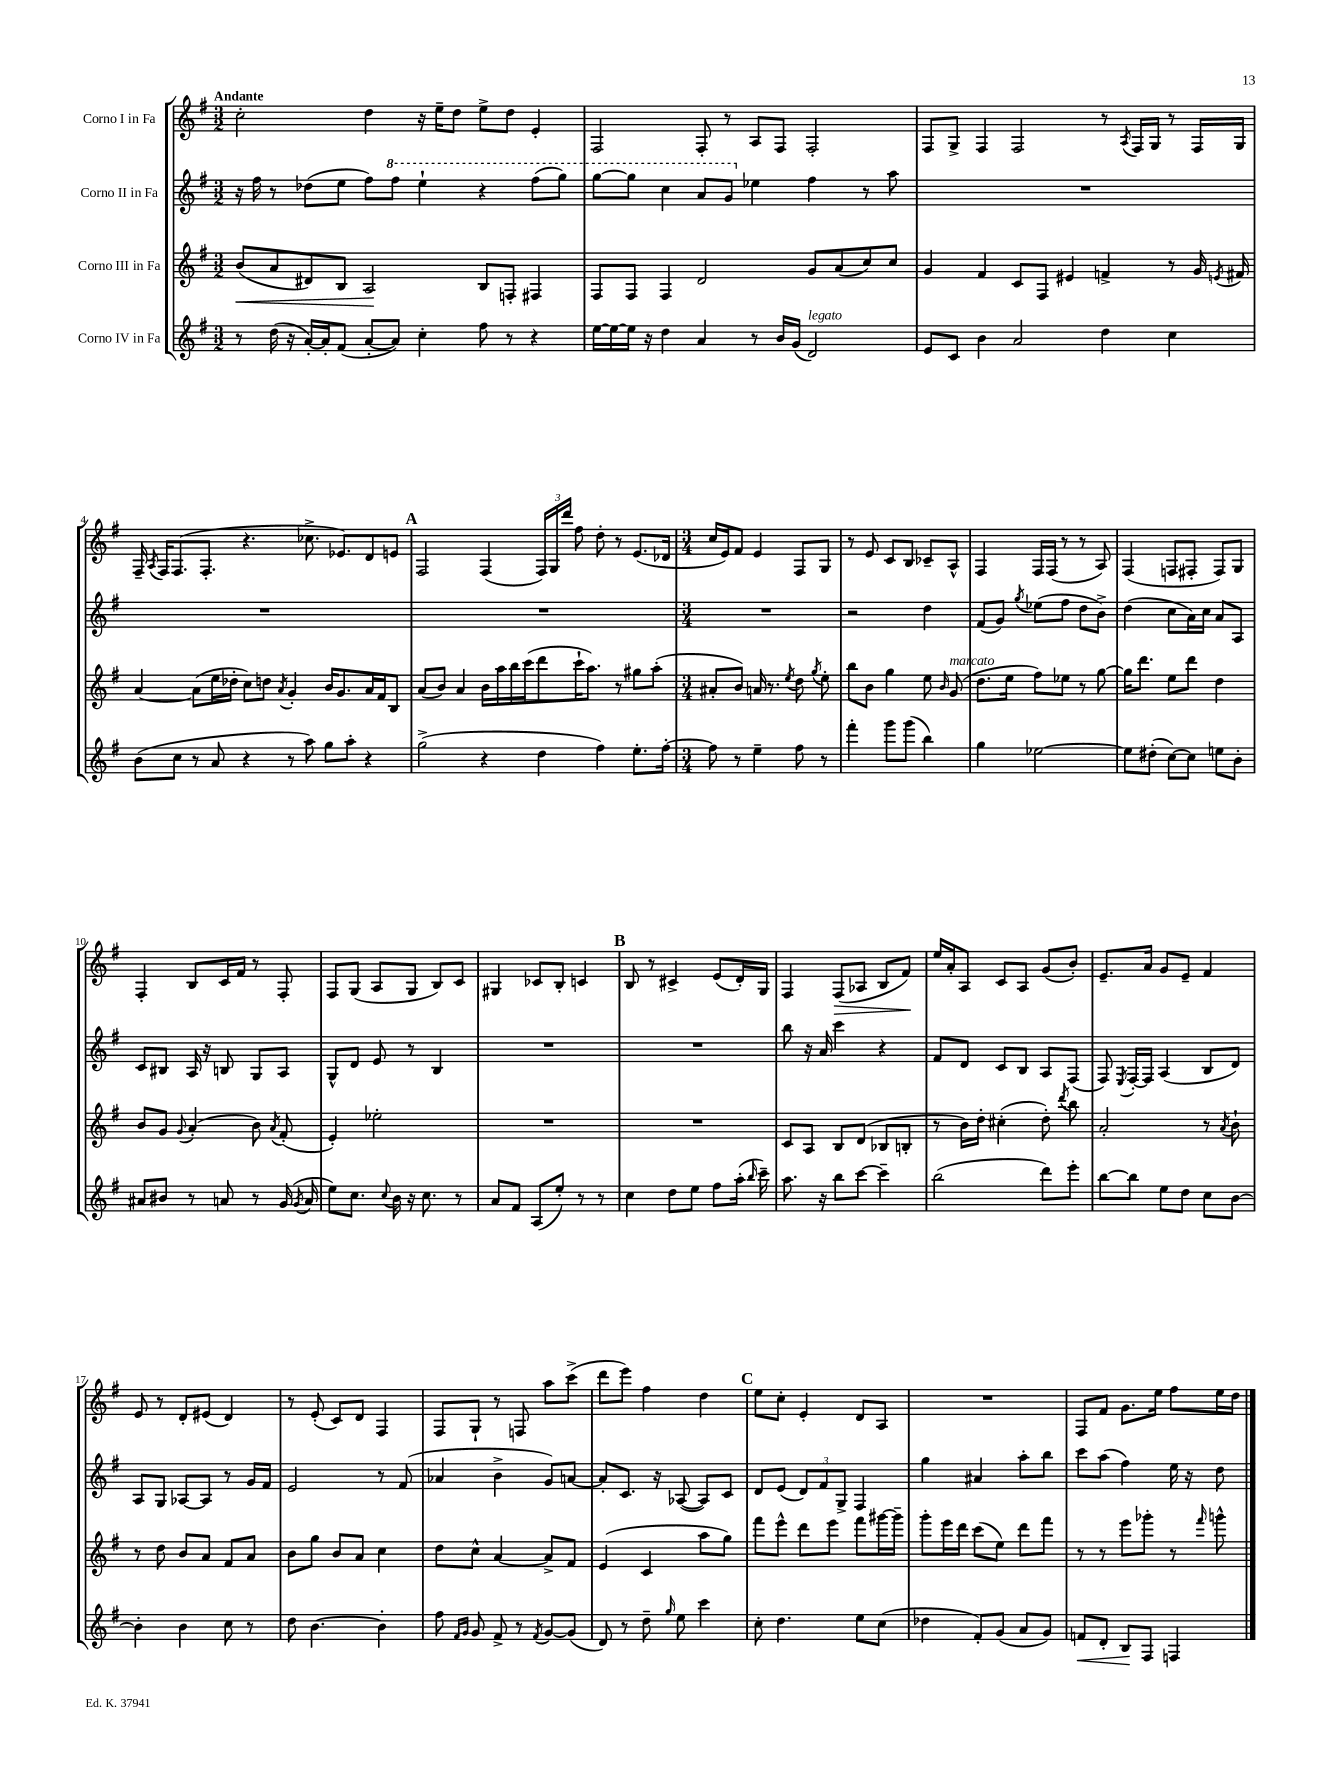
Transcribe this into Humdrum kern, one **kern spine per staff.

**kern	**dynam	**kern	**dynam	**kern	**kern	**dynam
*part4	*part4	*part3	*part3	*part2	*part1	*part1
*staff4	*staff4	*staff3	*staff3	*staff2	*staff1	*staff1
*I"Corno IV in Fa	*	*I"Corno III in Fa	*	*I"Corno II in Fa	*I"Corno I in Fa	*
*clefG2	*	*clefG2	*	*clefG2	*clefG2	*
*k[f#]	*	*k[f#]	*	*k[f#]	*k[f#]	*
*M3/2	*	*M3/2	*	*M3/2	*M3/2	*
=1	=1	=1	=1	=1	=1	=1
!	!	!	!	!	!LO:TX:a:B:t=Andante	!
!	!	!	!LO:HP:b	!	!	!
8r	.	(8b/L	<	16r	2cc'\	.
.	.	.	.	16ff#\	.	.
(16dd\	.	8a/	.	8r	.	.
16r	.	.	.	.	.	.
[16a'/LL)	.	8d#X/)	.	(8dd-X\L	.	.
16a'/J]	.	.	.	.	.	.
(8f#/J	.	8B/J	.	8ee\J	.	.
[8a'/L	.	2A/	.	8ff#\L)	4dd\	.
*	*	*	*	*8va	*	*
8a/J])	.	.	.	8fff#\J	.	.
4cc'\	.	.	.	4eee`\	16r	.
.	.	.	.	.	16ee~\KL	.
.	.	.	.	.	8dd\J	.
8ff#\	.	8B/L	[	4r	8ee^\L	.
8r	.	8Fn'/J	.	.	8dd\J	.
4r	.	4F#X/	.	(8fff#\L	4e'/	.
.	.	.	.	8ggg\J)	.	.
=2	=2	=2	=2	=2	=2	=2
[16ee\LL	.	8F#/L	.	[8ggg\L	2F#/	.
16ee\_	.	.	.	.	.	.
16ee\JJ]	.	8F#/J	.	8ggg\J]	.	.
16r	.	.	.	.	.	.
4dd\	.	4F#/	.	4ccc\	.	.
4a/	.	2d/	.	8aa/L	8F#'/	.
.	.	.	.	8gg/J	8r	.
*	*	*	*	*X8va	*	*
8r	.	.	.	4ee-X\	8A/L	.
16b/LL	.	.	.	.	8F#/J	.
(16g/JJ	.	.	.	.	.	.
!LO:TX:a:i:t=legato	!	!	!	!	!	!
2d/)	.	8g/L	.	4ff#\	2F#'/	.
.	.	(8a/	.	.	.	.
.	.	8cc/)	.	8r	.	.
.	.	8cc/J	.	8aa\	.	.
=3	=3	=3	=3	=3	=3	=3
8e/L	.	4g/	.	1.r	8F#/L	.
8c/J	.	.	.	.	8G^/J	.
4b\	.	4f#/	.	.	4F#/	.
2a/	.	8c/L	.	.	2F#/	.
.	.	8F#/J	.	.	.	.
.	.	4e#X/	.	.	.	.
4dd\	.	4fn^/	.	.	8r	.
.	.	.	.	.	8qA/	.
.	.	.	.	.	16F#/LL	.
.	.	.	.	.	16G/JJ	.
4cc\	.	8r	.	.	8r	.
.	.	16g/	.	.	16F#/LL	.
.	.	8qen/	.	.	.	.
.	.	16f#X/	.	.	16G/JJ	.
!!LO:LB:g=z
=4	=4	=4	=4	=4	=4	=4
(8b\L	.	[4a/	.	1.r	16F#~/	.
.	.	.	.	.	8qA/	.
.	.	.	.	.	16F#/KL	.
8cc\J	.	.	.	.	(8.F#/	.
8r	.	(8a\L]	.	.	.	.
.	.	.	.	.	8.F#'/J	.
8a/	.	16ee\L	.	.	.	.
.	.	16dd-X'\JJ	.	.	.	.
4r	.	8cc\L)	.	.	4.r	.
.	.	8ddn\J	.	.	.	.
.	.	8qa/	.	.	.	.
8r	.	4g'/	.	.	.	.
8aa\)	.	.	.	.	8.cc-X^\	.
8gg\L	.	16b/KL	.	.	.	.
.	.	8.g/	.	.	8.e-X/L)	.
8aa'\J	.	.	.	.	.	.
4r	.	16a/L	.	.	8d/	.
.	.	16f#/J	.	.	.	.
.	.	8B/J	.	.	8en/J	.
!!LO:REH:place=s1:t=A
=5	=5	=5	=5	=5	=5	=5
(2gg^\	.	(8a/L	.	1.r	2F#/	.
.	.	8b/J)	.	.	.	.
.	.	4a/	.	.	.	.
4r	.	16b\LL	.	.	(4F#/	.
.	.	16aa\	.	.	.	.
.	.	16bb\	.	.	.	.
.	.	(16ccc\J	.	.	.	.
4dd\	.	8ddd\	.	.	24F#/LL)	.
.	.	.	.	.	24G/	.
.	.	.	.	.	24ddd/JJ	.
.	.	16ccc`\K	.	.	8ff#\	.
.	.	8.aa\J)	.	.	.	.
4ff#\)	.	.	.	.	8dd'\	.
.	.	8r	.	.	8r	.
8.ee'\L	.	8gg#X\L	.	.	(8.e/L	.
.	.	(8aa'\J	.	.	.	.
[16ff#'\Jk	.	.	.	.	16d-X/Jk	.
=6	=6	=6	=6	=6	=6	=6
*M3/4	*	*M3/4	*	*M3/4	*M3/4	*
8ff#\]	.	8a#X'/L	.	2.r	16cc/LL	.
.	.	.	.	.	16e/J)	.
8r	.	8b/J)	.	.	8f#/J	.
4ee~\	.	16an/	.	.	4e/	.
.	.	8.r	.	.	.	.
.	.	8qee/	.	.	.	.
8ff#\	.	8dd\	.	.	8F#/L	.
.	.	8qgg/	.	.	.	.
8r	.	8ee'\	.	.	8G/J	.
=7	=7	=7	=7	=7	=7	=7
4fff#'\	.	8bb\L	.	2r	8r	.
.	.	8b\J	.	.	8e/	.
8ggg\L	.	4gg\	.	.	8c/L	.
(8ggg\J	.	.	.	.	8B/J	.
4bb\)	.	8ee\	.	4dd\	8c-X~/L	.
.	.	16qqb/	.	.	.	.
!	!	!LO:TX:a:i:t=marcato	!	!	!	!
.	.	(8g/	.	.	8A^^/J	.
=8	=8	=8	=8	=8	=8	=8
4gg\	.	8.dd\L	.	(8f#/L	4F#/	.
.	.	.	.	8g/J)	.	.
.	.	16ee\Jk	.	.	.	.
.	.	.	.	8qgg/	.	.
[2ee-X\	.	8ff#\L)	.	(8ee-X\L	16F#/LL	.
.	.	.	.	.	(16F#/JJ	.
.	.	8ee-X\J	.	8ff#\J	8r	.
.	.	8r	.	8dd\L	8r	.
.	.	[8gg\	.	8b^\J)	8A/)	.
=9	=9	=9	=9	=9	=9	=9
8ee-\L]	.	16gg\KL]	.	(4dd\	(4F#/	.
.	.	8.ddd\J	.	.	.	.
(8dd#X'\J	.	.	.	.	.	.
[8cc\L)	.	8ee\L	.	8cc\L	8Fn/L	.
8cc\J]	.	8ddd\J	.	16a\L)	8F#X'/J	.
.	.	.	.	16cc\JJ	.	.
8een\L	.	4dd\	.	8a/L	8F#/L)	.
8b'\J	.	.	.	8A/J	8G/J	.
!!LO:LB:g=z
=10	=10	=10	=10	=10	=10	=10
8a#X/L	.	8b/L	.	8c/L	4F#'/	.
8b#X/J	.	8g/J	.	8B#X/J	.	.
.	.	8qqg/	.	.	.	.
8r	.	(4a'/	.	16A/	8B/L	.
.	.	.	.	16r	.	.
8an/	.	.	.	8Bn/	16c/L	.
.	.	.	.	.	16f#/JJ	.
8r	.	8b\)	.	8G/L	8r	.
.	.	8qa/	.	.	.	.
(16g/	.	(8f#'/	.	8A/J	8F#'/	.
8qg/	.	.	.	.	.	.
16a/	.	.	.	.	.	.
=11	=11	=11	=11	=11	=11	=11
8ee\L)	.	4e'/)	.	8G^^/L	8F#/L	.
8.cc\J	.	.	.	8d/J	(8G/J	.
.	.	2ee-X'\	.	8e/	8A/L	.
8qqcc/	.	.	.	.	.	.
16b\	.	.	.	.	.	.
16r	.	.	.	8r	8G/J	.
8.cc\	.	.	.	.	.	.
.	.	.	.	4B/	8B/L)	.
8r	.	.	.	.	8c/J	.
=12	=12	=12	=12	=12	=12	=12
8a/L	.	2.r	.	2.r	4G#X/	.
8f#/J	.	.	.	.	.	.
(8A/L	.	.	.	.	8c-X/L	.
8ee'/J)	.	.	.	.	8B'/J	.
8r	.	.	.	.	4cn/	.
8r	.	.	.	.	.	.
!!LO:REH:place=s1:t=B
=13	=13	=13	=13	=13	=13	=13
4cc\	.	2.r	.	2.r	8B/	.
.	.	.	.	.	8r	.
8dd\L	.	.	.	.	4c#X^/	.
8ee\J	.	.	.	.	.	.
8ff#\L	.	.	.	.	(8e/L	.
(16aa'\Jk	.	.	.	.	16d'/L)	.
16qqbb/	.	.	.	.	.	.
16ccc~\)	.	.	.	.	16G/JJ	.
=14	=14	=14	=14	=14	=14	=14
8.aa\	.	8c/L	.	8bb\	4F#/	.
.	.	8A/J	.	16r	.	.
16r	.	.	.	16a/	.	.
!	!	!	!	!	!	!LO:HP:b
8bb\L	.	8B/L	.	4ccc\	(8F#/L	>
[8ccc\J	.	(8d/J	.	.	8A-X/J	.
4ccc~\]	.	8B-X/L	.	4r	8B/L	.
.	.	8Bn'/J	.	.	8f#/J)	.
.	.	.	.	.	.	]
=15	=15	=15	=15	=15	=15	=15
(2bb\	.	8r	.	8f#/L	16ee/LL	.
.	.	.	.	.	16a'/J	.
.	.	16b\LL)	.	8d/J	8A/J	.
.	.	16dd'\JJ	.	.	.	.
.	.	(4cc#X'\	.	8c/L	8c/L	.
.	.	.	.	8B/J	8A/J	.
8ddd\L)	.	8dd'\)	.	8A/L	(8g/L	.
.	.	8qddd/	.	.	.	.
8eee'\J	.	8bb\	.	(8F#/J	8b'/J)	.
=16	=16	=16	=16	=16	=16	=16
[8bb\L	.	2a'/	.	8F#/)	8.e~/L	.
.	.	.	.	8qE/	.	.
8bb\J]	.	.	.	[16F#'/LL	.	.
.	.	.	.	16F#/JJ]	16a/Jk	.
8ee\L	.	.	.	(4A/	8g/L	.
8dd\J	.	.	.	.	8e~/J	.
8cc\L	.	8r	.	8B/L	4f#/	.
.	.	8qa/	.	.	.	.
[8b\J	.	8b`\	.	8d/J)	.	.
!!LO:LB:g=z
=17	=17	=17	=17	=17	=17	=17
4b'\]	.	8r	.	8A/L	8e/	.
.	.	8dd\	.	8G/J	8r	.
4b\	.	8b/L	.	[8A-X/L	8d'/L	.
.	.	8a/J	.	8A-/J]	(8e#X/J	.
8cc\	.	8f#/L	.	8r	4d/)	.
8r	.	8a/J	.	16g/LL	.	.
.	.	.	.	16f#/JJ	.	.
=18	=18	=18	=18	=18	=18	=18
8dd\	.	8b\L	.	2e/	8r	.
[4.b\	.	8gg\J	.	.	(8e'/	.
.	.	8b/L	.	.	8c/L)	.
.	.	8a/J	.	.	8d/J	.
4b'\]	.	4cc\	.	8r	4F#/	.
.	.	.	.	(8f#/	.	.
=19	=19	=19	=19	=19	=19	=19
8ff#\	.	8dd\L	.	4a-X/	8F#/L	.
16qqf#/LL	.	.	.	.	.	.
16qqg/JJ	.	.	.	.	.	.
8g/	.	8cc^^\J	.	.	8G`/J	.
8f#^/	.	[4a/	.	4b^\	8r	.
8r	.	.	.	.	8Fn/	.
8qf#/	.	.	.	.	.	.
[8g/L	.	8a^/L]	.	8g/L)	8aa\L	.
(8g/J]	.	8f#/J	.	[8an/J	(8ccc^\J	.
=20	=20	=20	=20	=20	=20	=20
8d/)	.	(4e/	.	8a'/L]	8ddd\L	.
8r	.	.	.	8.c/J	8eee\J)	.
8dd~\	.	4c/	.	.	4ff#\	.
.	.	.	.	16r	.	.
16qqgg/	.	.	.	.	.	.
8ee\	.	.	.	([8A-X/	.	.
4ccc\	.	8aa\L	.	8A-/L])	4dd\	.
.	.	8gg\J)	.	8c/J	.	.
!!LO:REH:place=s1:t=C
=21	=21	=21	=21	=21	=21	=21
8cc'\	.	8fff#\L	.	8d/L	8ee\L	.
4.dd\	.	8eee^^\J	.	(8e/J	8cc'\J	.
.	.	8ddd\L	.	12d/L)	4e'/	.
.	.	.	.	12f#/	.	.
.	.	8eee\J	.	.	.	.
.	.	.	.	12G^/J	.	.
8ee\L	.	8fff#\L	.	4F#/	8d/L	.
(8cc\J	.	[16ggg#X\L	.	.	8A/J	.
.	.	16ggg#~\JJ]	.	.	.	.
=22	=22	=22	=22	=22	=22	=22
4dd-X\	.	8ggg'\L	.	4gg\	2.r	.
.	.	16eee\L	.	.	.	.
.	.	16ddd\JJ	.	.	.	.
8f#'/L)	.	(8ccc\L	.	4a#X/	.	.
(8g/J	.	8ee\J)	.	.	.	.
8a/L	.	8ddd\L	.	8aa'\L	.	.
8g/J)	.	8fff#\J	.	8bb\J	.	.
=23	=23	=23	=23	=23	=23	=23
!	!LO:HP:b	!	!	!	!	!
8fn/L	<	8r	.	8ccc\L	8F#/L	.
8d'/J	.	8r	.	(8aa\J	8f#/J	.
8B/L	.	8eee\L	.	4ff#\)	8.g\L	.
8F#/J	[	8ggg-X'\J	.	.	.	.
.	.	.	.	.	16ee\Jk	.
4Fn/	.	8r	.	16ee\	8ff#\L	.
.	.	.	.	16r	.	.
.	.	16qqfff#/	.	.	.	.
.	.	8gggn^^\	.	8dd\	16ee\L	.
.	.	.	.	.	16dd\JJ	.
==	==	==	==	==	==	==
*-	*-	*-	*-	*-	*-	*-
